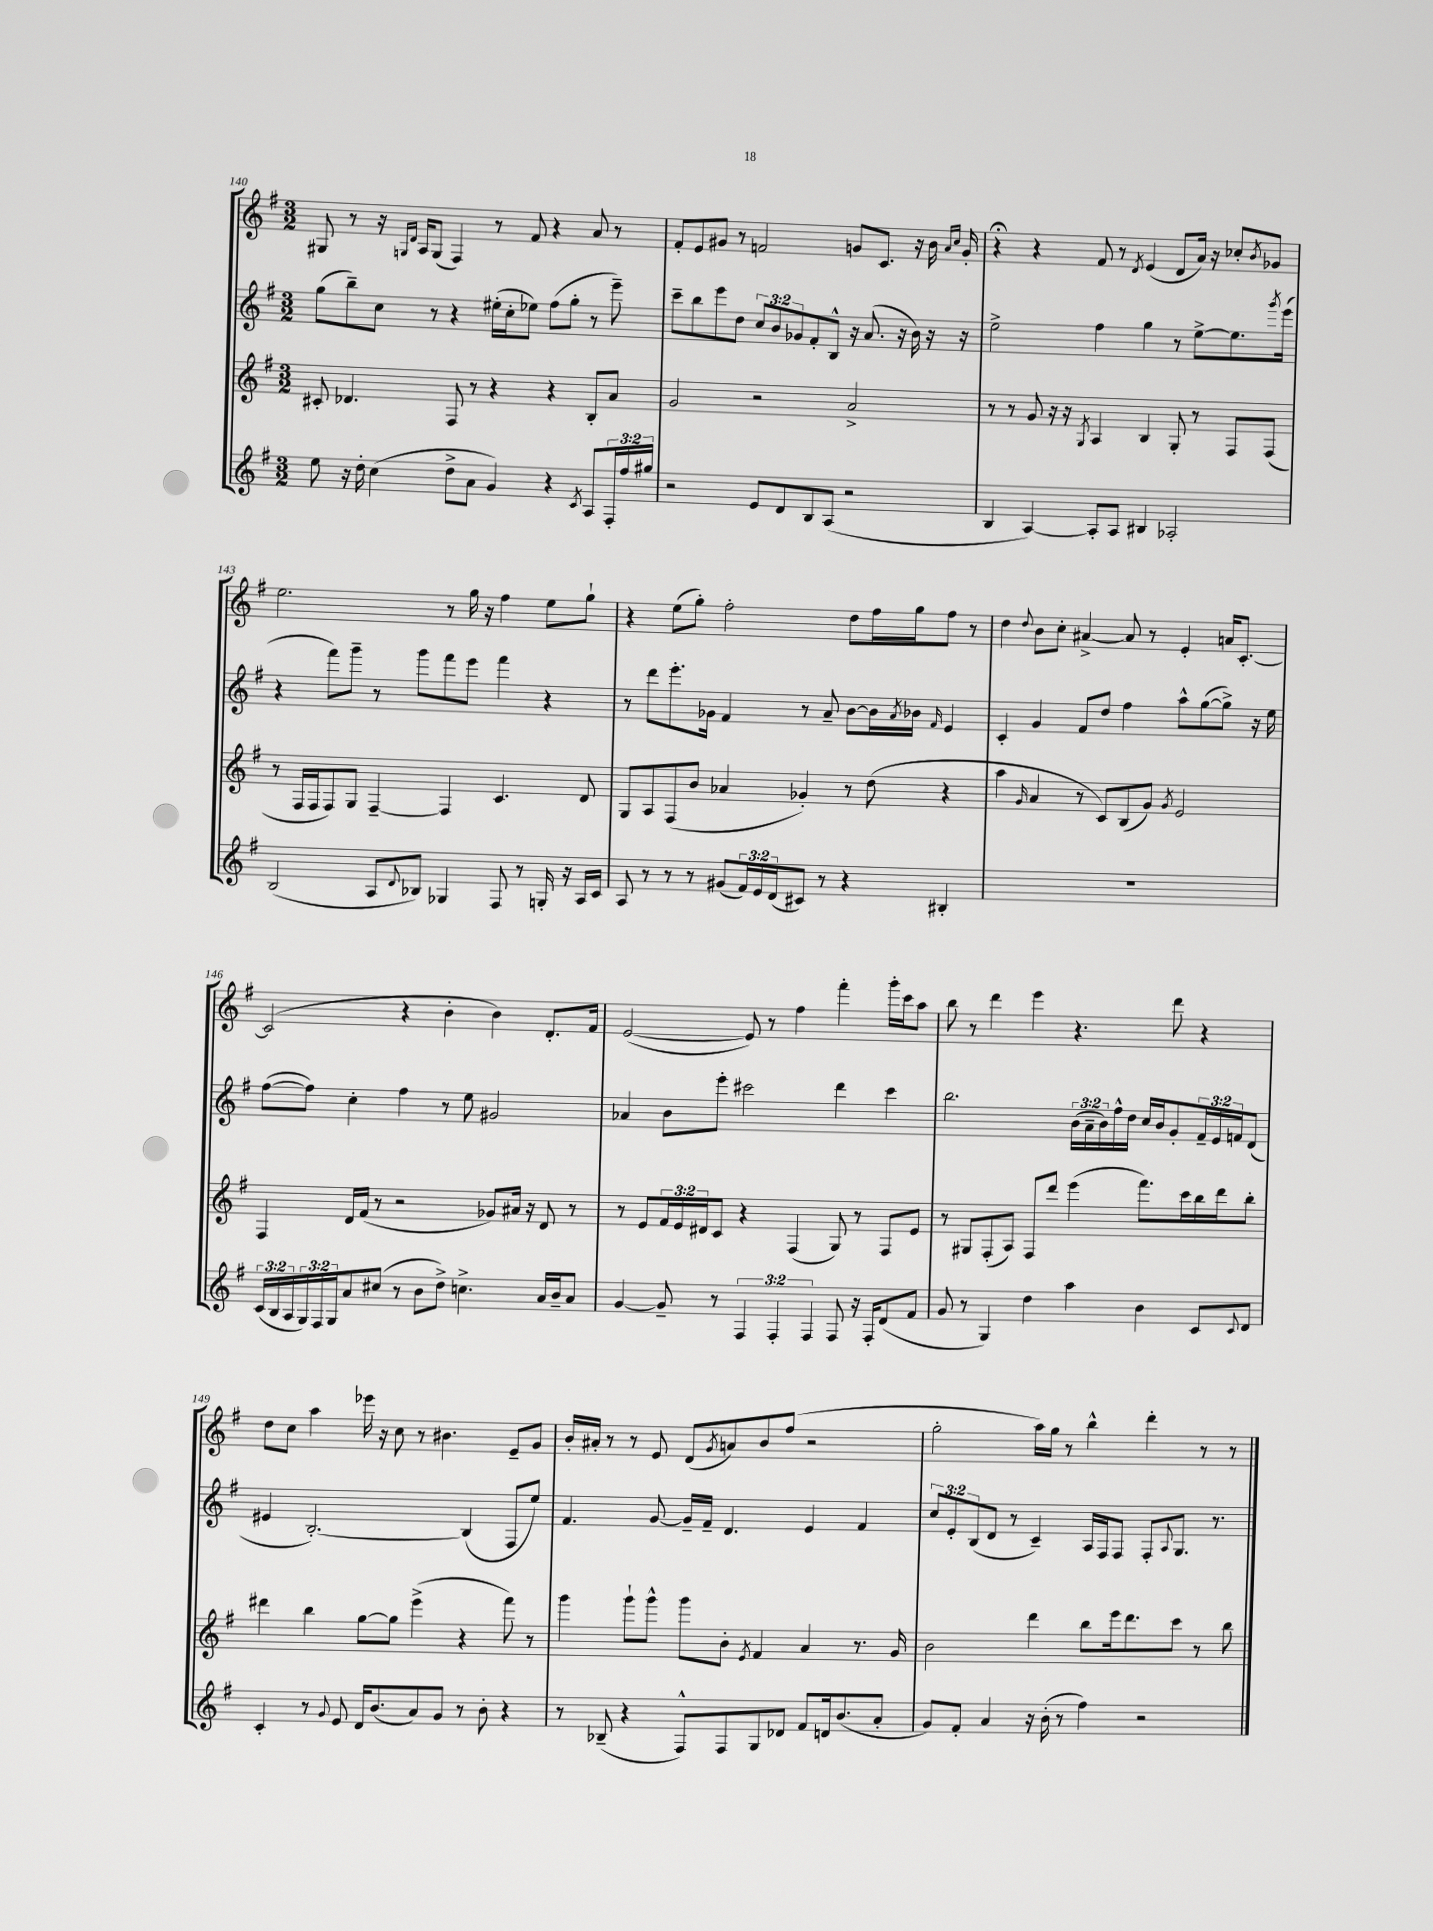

**kern	**kern	**kern	**kern
*part4	*part3	*part2	*part1
*staff4	*staff3	*staff2	*staff1
*clefG2	*clefG2	*clefG2	*clefG2
*k[f#]	*k[f#]	*k[f#]	*k[f#]
*M3/2	*M3/2	*M3/2	*M3/2
=140	=140	=140	=140
8ee\	8c#X'/	(8gg\L	8G#X/
16r	4.d-X/	8bb~\)	8r
16dd'\	.	.	.
(4cc\	.	8cc\J	16r
.	.	.	16qqGn/LL
.	.	.	16qqd/JJ
.	.	.	16A/KL
.	.	8r	(8G/J
8dd^\L	8F#/	4r	4F#/)
8a\J	8r	.	.
4g/)	4r	(16ee#X'\LL	8r
.	.	16cc'\J	.
.	.	8ee-X\J)	8f#/
4r	4r	(8ff#\L	4r
.	.	8gg'\J	.
8qc/	.	.	.
8A/L	8B'/L	8r	8a/
24F#'/L	8a/J	8eee~\)	8r
24ff#/	.	.	.
24gg#X/JJ	.	.	.
=141	=141	=141	=141
2r	2g/	8ccc~\L	8f#'/L
.	.	8bb\	8e/
.	.	8eee\	8g#X/J
.	.	8dd\J	8r
8e/L	2r	12cc/L	2fn/
.	.	12b/	.
8d/	.	.	.
.	.	12g-X/	.
8B/	.	8f#'/	.
(8A/J	.	8B^^/J	.
2r	2a^/	16r	8gn/L
.	.	(8.a/	.
.	.	.	8.c/J
.	.	16r	.
.	.	16b\)	16r
.	.	16r	16b\
.	.	.	16qqa/LL
.	.	.	16qqcc/JJ
.	.	16r	16g'/
=142	=142	=142	=142
4B/	8r	2ee^\	4r;<
.	8r	.	.
[4A/)	8g/	.	4r
.	16r	.	.
.	16r	.	.
.	8qG/	.	.
8A'/L]	4A/	4ff#\	8f#/
8A/J	.	.	8r
.	.	.	8qd/
4B#X/	4B/	4gg\	(4e/
2A-X'/	8G'/	8r	8d/L
.	8r	[8ee^\L	16a/Jk)
.	.	.	16r
.	8F#/L	8.ee\]	8cc-X'/L
.	.	.	8qb/
.	(8F#/J	.	8g-X/J
.	.	8qggg/	.
.	.	(16eee\Jk	.
!!LO:LB:g=z
=143	=143	=143	=143
(2B/	8r	4r	2.ee\
.	16F#/LL	.	.
.	16F#/J	.	.
.	8F#/)	8fff#\L)	.
.	8G/J	8ggg~\J	.
8A/L	[4F#~/	8r	.
8qqd/	.	.	.
8B-X/J)	.	8ggg\L	.
4G-X/	4F#/]	8fff#\	8r
.	.	8eee\J	16gg\
.	.	.	16r
8F#/	4.c/	4fff#\	4ff#\
8r	.	.	.
16Gn'/	.	4r	8ee\L
16r	.	.	.
16A/LL	8d/	.	8gg`\J
16c/JJ	.	.	.
=144	=144	=144	=144
8A/	8G/L	8r	4r
8r	8A/	8ddd\L	.
8r	(8F#/	8.eee'\	(8ee\L
8r	8b/J	.	8gg'\J)
.	.	16g-X\Jk	.
(8g#X/L	4a-X/	4f#/	2ff#'\
24f#/L)	.	.	.
24e/	.	.	.
(24d/J	.	.	.
8c#X/J)	4g-X'/)	8r	.
8r	.	8a~/	.
4r	8r	[8b\L	8dd\L
.	(8dd\	16b\L]	16ff#\L
.	.	8qa/	.
.	.	16b-X\JJ	16gg\J
.	.	16qqf#/	.
4B#X'/	4r	4e/	8ff#\J
.	.	.	8r
=145	=145	=145	=145
1.r	4aa\	4c'/	4dd\
.	16qqg/	.	8qqdd/
.	4a/	4g/	8b\L
.	.	.	8cc'\J
.	8r	8f#/L	[4a#X^/
.	8c/L)	8dd/J	.
.	(8B/	4ff#\	8a#/]
.	8g/J)	.	8r
.	8qg/	.	.
.	2e/	8aa^^\L	4e'/
.	.	([8gg\	.
.	.	8gg^\J])	16an/KL
.	.	.	[8.c'/J
.	.	16r	.
.	.	16ee\	.
!!LO:LB:g=z
=146	=146	=146	=146
(24c/LL	4F#/	([8ff#\L	(2c/]
24B/	.	.	.
24A/	.	.	.
24G/)	.	8ff#\J])	.
24F#/	.	.	.
24G/J	.	.	.
8a/	16d/LL	4cc'\	.
.	(16f#/JJ	.	.
(8cc#X/J	8r	.	.
8r	2r	4ff#\	4r
8b\L	.	.	.
8dd^\J)	.	8r	4b'\
4.ccn^\	.	8ee\	.
.	8g-X/L)	2g#X/	4b\)
.	16a#X/Jk	.	.
.	16r	.	.
16a/LL	8d/	.	8.d'/L
16b~/J	.	.	.
8a/J	8r	.	.
.	.	.	16f#/Jk
=147	=147	=147	=147
[4g/	8r	4a-X/	([2e/
.	8e/L	.	.
8g~/]	24f#/L	8b\L	.
.	24e/	.	.
.	24d#X/J	.	.
8r	8c/J	8eee'\J	.
6F#/	4r	2ccc#X\	8e/])
.	.	.	8r
6F#'/	.	.	.
.	(4F#/	.	4ff#\
6F#/	.	.	.
8F#/	8G/)	4ddd\	4fff#'\
16r	8r	.	.
16F#'/KL	.	.	.
(8d/	8F#/L	4ccc#\	16ggg'\LL
.	.	.	16ccc\J
8f#/J	8e/J	.	8aa\J
=148	=148	=148	=148
8g/	8r	2.bb\	8bb\
8r	8G#X/L	.	8r
4G/)	(8F#'/	.	4ddd\
.	8A/J)	.	.
4dd\	8F#/L	.	4eee\
.	8ddd/J	.	.
4aa\	(4eee\	(24b\LL	4.r
.	.	24a~\	.
.	.	24b\)	.
.	.	16ff#^^\	.
.	.	16dd\JJ	.
4b\	8.fff#\L)	16cc/LL	.
.	.	16b/J	.
.	.	8g'/	8ddd\
.	16ccc\L	.	.
8c/L	16bb\	24f#~/L	4r
.	.	24e/	.
.	16ddd\J	.	.
.	.	24fn/J	.
8qqc/	.	.	.
8d/J	8bb'\J	(8d/J	.
!!LO:LB:g=z
=149	=149	=149	=149
4c'/	4ddd#X\	4e#X/	8dd\L
.	.	.	8cc\J
8r	4bb\	[2.B'/)	4aa\
8qqg/	.	.	.
8e/	.	.	.
16d/KL	[8gg\L	.	16eee-X\
(8.b/	.	.	16r
.	8gg\J]	.	8cc\
8a/)	(4eee^\	.	8r
8g/J	.	.	4.b#X\
8r	4r	(4B/]	.
8b'\	.	.	.
4r	8fff#\)	8F#/L	8e~/L
.	8r	8ee/J)	8g/J
=150	=150	=150	=150
8r	4ggg\	4.f#/	16b'/LL
.	.	.	16a#X'/JJ
(8B-X~/	.	.	8r
4r	8ggg`\L	.	8r
.	8ggg^^\J	[8g/	8e/
8F#^^/L)	8ggg\L	16g~/LL]	(8d/L
.	.	16f#~/JJ	.
.	.	.	8qg/
8F#/	8b'\J	4.d/	8an/)
.	8qe/	.	.
8G/	4f#/	.	8b/
8d-X/J	.	.	(8ff#/J
8f#/L	4a/	4e/	2r
16dn/k	.	.	.
(8.b/	.	.	.
.	8.r	4f#/	.
8a'/J	.	.	.
.	16g/	.	.
=151	=151	=151	=151
8g/L)	2b\	12cc/L	2gg'\
.	.	12e'/	.
8f#'/J	.	.	.
.	.	(12B/	.
4a/	.	8d/J	.
.	.	8r	.
16r	4ddd\	4c~/)	16aa\LL)
(16b'\	.	.	16gg\JJ
8r	.	.	8r
4ff#\)	8bb\L	16A/LL	4bb^^\
.	.	16F#/J	.
.	16eee\k	8F#/J	.
.	8.ddd\	.	.
2r	.	8F#'/L	4ddd'\
.	.	8qqA/	.
.	8ccc\J	8.G/J	.
.	8r	.	8r
.	.	8.r	.
.	8bb\	.	8r
==	==	==	==
*-	*-	*-	*-
